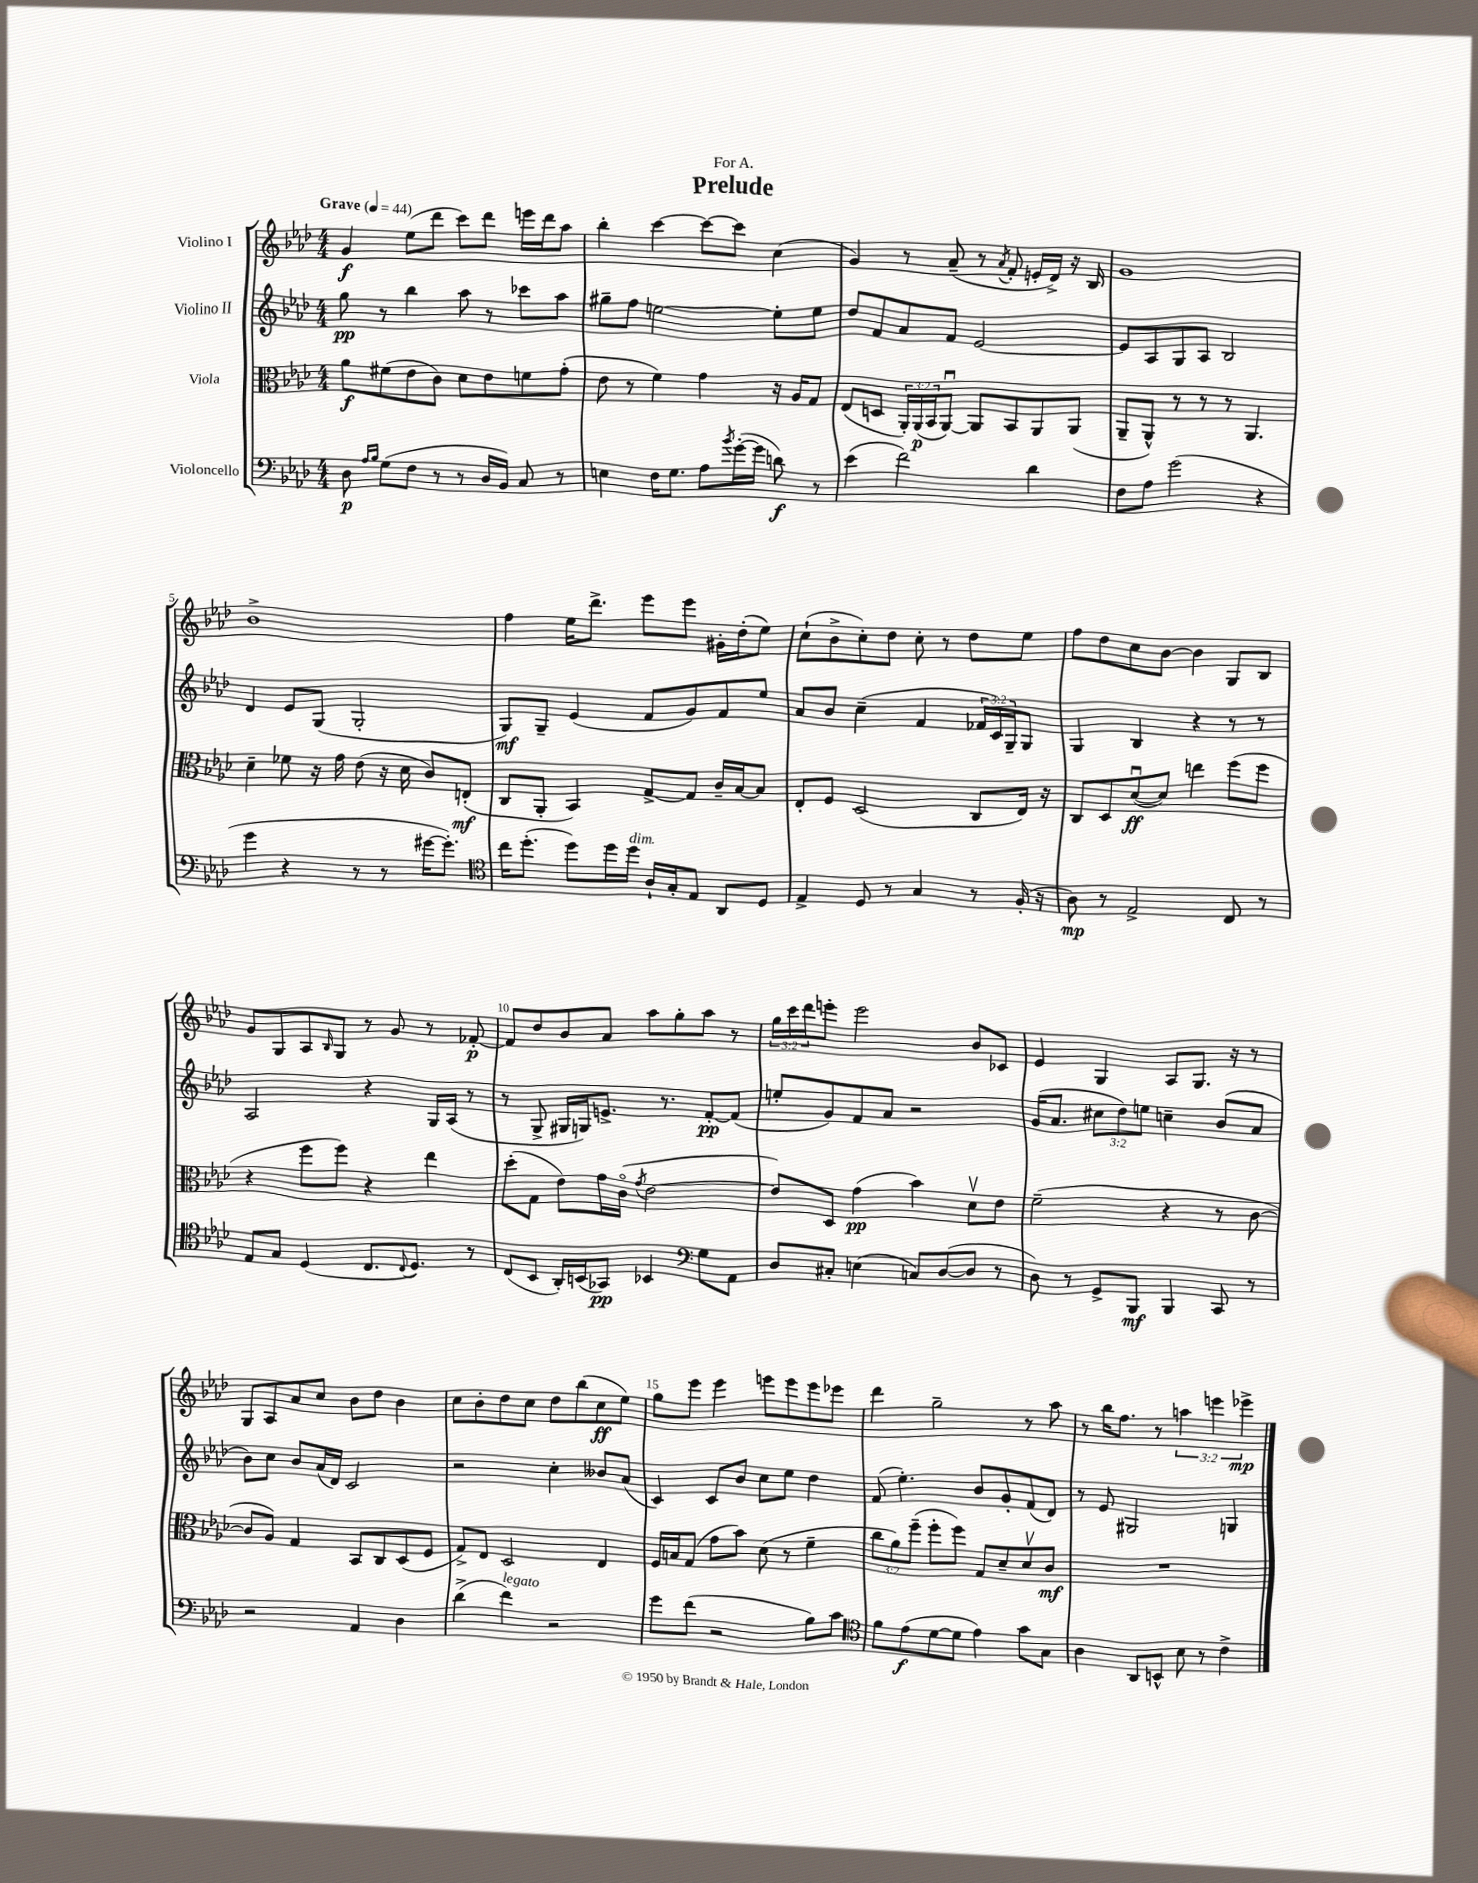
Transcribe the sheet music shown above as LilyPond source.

\header { title = "Prelude" dedication = "For A." }
<<
\new StaffGroup <<
\new Staff = "s0" \with { instrumentName = "Violino I" } {
    \clef treble \key aes \major \numericTimeSignature \time 4/4 \override Staff.TupletNumber.text = #tuplet-number::calc-fraction-text \tempo "Grave" 4 = 44
    g'4\f ees''8( des'''8 c'''8) des'''8 e'''16 des'''16 aes''8 |
    bes''4-. c'''4~ c'''8~ c'''8 c''4( |
    g'4) r8 aes'8--( r8 \acciaccatura { aes'8 } f'8-. e'16-. des'16->) r16 bes16 |
    g'1 |
    bes'1-> |
    f''4 ees''16 des'''8.-> ees'''8 ees'''8 gis'16-. des''16-.( ees''8) |
    c''8-!( bes'8-> c''8-.) des''8 c''8-. r8 des''8 ees''8 |
    f''8 des''8 c''8 bes'8~ bes'4 g8 bes8 |
    g'8 g8 aes8 \grace { bes16 } g8 r8 g'8 r8 fes'8~-.\p |
    fes'8 des''8 bes'8 aes'8 aes''8 g''8-. aes''8 r8 |
    \tuplet 3/2 { g''16 c'''16 des'''16 } e'''8-. e'''2 bes'8 ces'8 |
    ees'4 g4 aes8 g8. r16 r8 |
    g8 aes8 aes'8 c''8 bes'8 des''8 bes'4 |
    c''8 bes'8-. des''8 c''8 des''8 bes''8( c''8\ff ees''8) |
    g''8 ees'''8 ees'''4 e'''8 e'''8 e'''8 ees'''8 |
    des'''4 g''2-- r8 aes''8 |
    r8 bes''16 f''8. r8 \tuplet 3/2 { a''4 e'''4 ees'''4->\mp } \bar "|." |
}
\new Staff = "s1" \with { instrumentName = "Violino II" } {
    \clef treble \key aes \major \numericTimeSignature \time 4/4 \override Staff.TupletNumber.text = #tuplet-number::calc-fraction-text
    g''8\pp r8 bes''4 aes''8 r8 ces'''8 aes''8 |
    gis''8-- f''8 e''2~ e''8-. e''8 |
    des''8 f'8 aes'8 f'8 ees'2~ |
    ees'8 aes8 g8 aes8 bes2 |
    des'4 ees'8 g8( g2-. |
    g8\mf) g8-- ees'4( f'8 g'8) f'8 ees''8 |
    aes'8 bes'8 c''4--( f'4 \tuplet 3/2 { fes'16 c'16) g16-- } g8 |
    g4 bes4 r4 r8 r8 |
    aes2 r4 g16 aes16( r8 |
    r8 g8-> gis16 g16) e'8.-> r8. f'8~-.\pp f'8( |
    e''8-. g'8) f'8 aes'8 r2 |
    g'16( aes'8. \tuplet 3/2 { cis''8 des''8) e''8 } c''4-- bes'8( aes'8 |
    bes'8) c''8 bes'8 aes'16( des'16) c'2 |
    r2 c''4-. beses'8 aes'8( |
    c'4) c'8 bes'8 c''8 ees''8 des''4 |
    f'8( ees''4.-.) bes'8 g'8-. f'8( des'8) |
    r8 ees'8 gis2 g4 \bar "|." |
}
\new Staff = "s2" \with { instrumentName = "Viola" } {
    \clef alto \key aes \major \numericTimeSignature \time 4/4 \override Staff.TupletNumber.text = #tuplet-number::calc-fraction-text
    aes'8\f fis'8( ees'8 c'8) des'8 ees'8 f'8 g'8-.( |
    ees'8 r8 f'4) g'4 r16 aes16 g8 |
    ees8( d8 \tuplet 3/2 { aes,16-.) aes,16\p( bes,16 } aes,8~\downbow) aes,8 bes,8 aes,8 aes,8( |
    aes,8-- aes,8-^) r8 r8 r8 aes,4. |
    des'4-- fes'8 r16 g'16 ees'8( r16 des'16 c'8) e8-.\mf( |
    c8 aes,8-. bes,4) g8~-> g8 c'16-- bes16~ bes8 |
    ees8-. f8 des2( c8 ees16) r16 |
    c8 des8 des'8~\downbow\ff( des'8) e''4 f''8( f''8 |
    r4 f''8 f''8) r4 ees''4 |
    des''8-.( g8 ees'8) g'16 c'16\flageolet( \acciaccatura { g'8 } ees'2~ |
    ees'8) des8 g'4\pp( bes'4) des'8\upbow ees'8 |
    f'2--( r4 r8 c'8~ |
    c'8 aes8) g4 bes,8 c8 des8( f8 |
    g8->) ees8 des2 ees4 |
    f16 b16 g8( g'8 bes'8) des'8( r8 f'4-- |
    \tuplet 3/2 { c''8 aes'8) f''8--( } f''8-. f''8) g8 des'8-- des'8\upbow c'8\mf |
    R1 \bar "|." |
}
\new Staff = "s3" \with { instrumentName = "Violoncello" } {
    \clef bass \key aes \major \numericTimeSignature \time 4/4
    des8\p \grace { aes16 bes16 } g8( f8 r8 r8 des16 bes,16) c8 r8 |
    e4 f16 g8. aes8 \acciaccatura { bes'8 } g'16~-.( g'16 d'8\f) r8 |
    ees'4( f'2) des'4 |
    f8 aes8 g'2( r4 |
    g'4 r4 r8 r8 gis'16~ gis'8.-.) |
    \clef tenor c''16 des''8.-.( des''8) des''16 des''16^\markup { \italic "dim." } aes16-! g16-. ees8 aes,8 des8 |
    ees4-> des8 r8 g4 r8 f16-.( r16 |
    aes8\mp) r8 ees2-> c8 r8 |
    ees8 g8 des4( c8. \appoggiatura { c8 } des8.) r8 |
    c8( bes,8 aes,16-.) b,16( ges,8\pp) bes,4 \clef bass g8 aes,8 |
    des8 cis8-. e4( c8) des8~( des8 r8 |
    des8) r8 g,8-> bes,,8\mf bes,,4 c,8 r8 |
    r2 aes,4 des4 |
    des'4->( f'4^\markup { \italic "legato" }) r2 |
    g'8 f'8( r2 bes8) c'8 |
    \clef tenor f'8 ees'8\f( des'8~ des'8 ees'4) g'8 g8 |
    aes4 aes,8 b,8-^ bes8 r8 c'4-> \bar "|." |
}
>>
>>
\layout { \context { \Score \override BarNumber.break-visibility = ##(#f #t #t) barNumberVisibility = #(every-nth-bar-number-visible 5) } }
